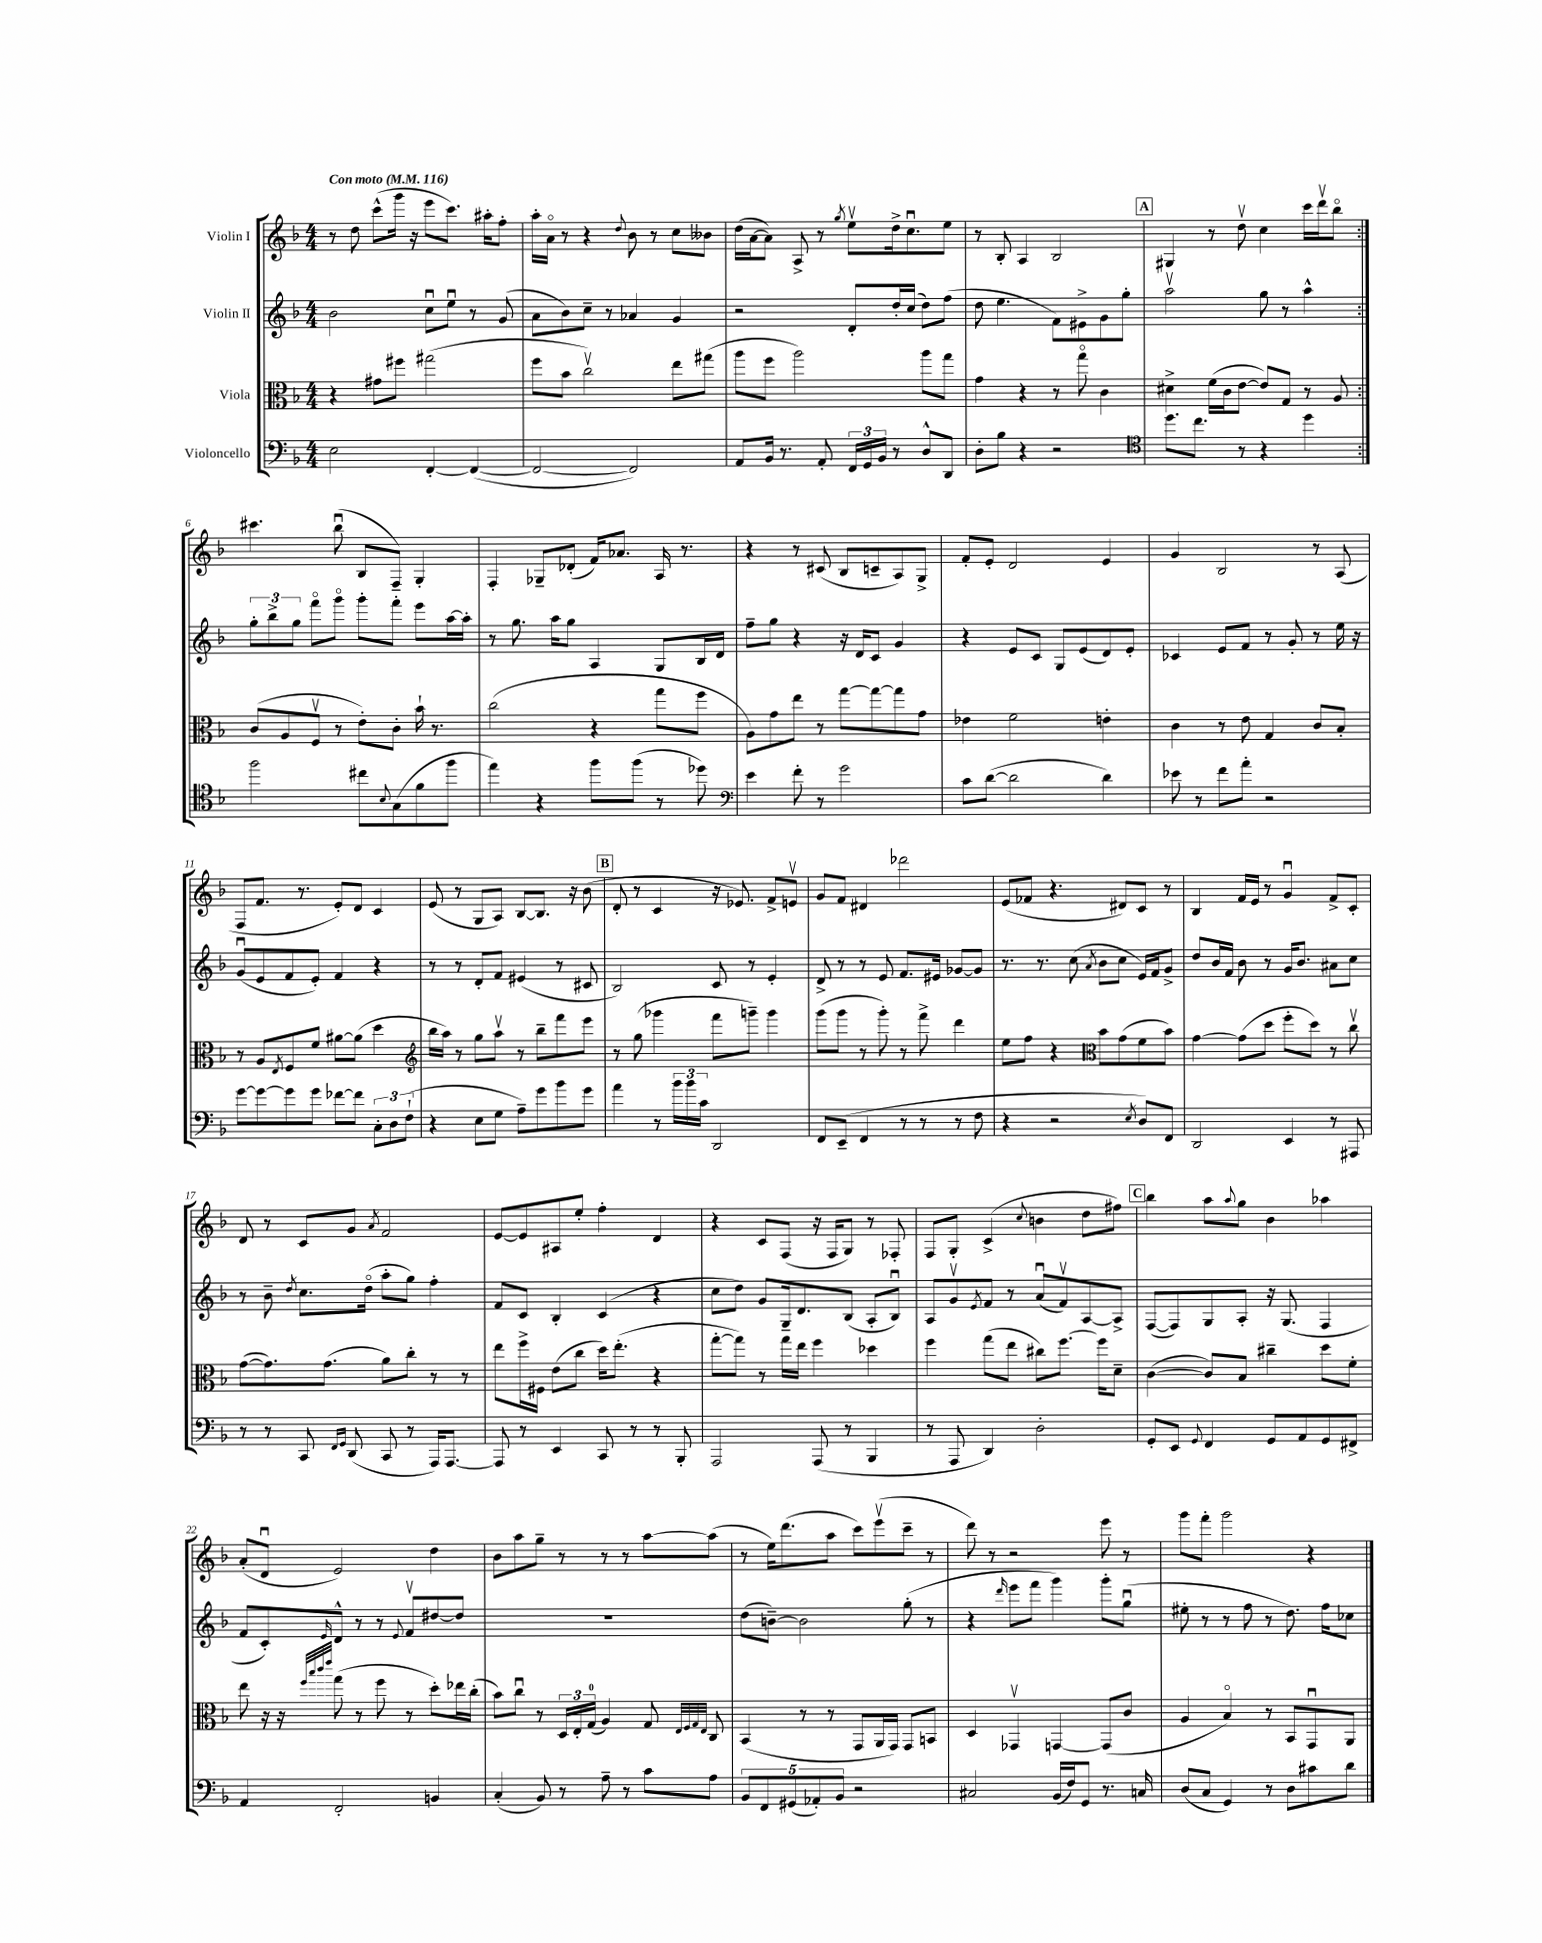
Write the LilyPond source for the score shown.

<<
\new StaffGroup <<
\new Staff = "s0" \with { instrumentName = "Violin I" } {
    \clef treble \key f \major \numericTimeSignature \time 4/4 \tempo "Con moto" 4 = 116
    \repeat volta 2 { r8 d''8 c'''8-^( g'''16 r16 e'''8 c'''8.) ais''16-. f''8-. |
    a''16-. a'16\flageolet r8 r4 \appoggiatura { d''8 } bes'8 r8 c''8 beses'8 |
    d''16( a'16~ a'8) a8-> r8 \acciaccatura { g''8 } e''8\upbow d''16-> c''8.\downbow e''8 |
    r8 bes8-. a4 bes2 |
    \mark \markup { \box "A" } gis4 r8 d''8\upbow c''4 c'''16 d'''16\upbow bes''8\flageolet | }
    cis'''4. bes''8\downbow( bes8 f8--) g4-. |
    f4-. ges8-- des'8-.( f'16) aes'8. a16 r8. |
    r4 r8 cis'8( bes8 c'8-- a8) g8-> |
    f'8-. e'8-. d'2 e'4 |
    g'4 bes2 r8 a8( |
    f8 f'8. r8. e'8-.) d'8 c'4 |
    e'8( r8 g8 a8) bes8~ bes8. r16 bes'8( |
    \mark \markup { \box "B" } d'8-. r8 c'4 r16 ees'8.) f'8-> e'8\upbow |
    g'8 f'8 dis'4 des'''2 |
    e'8( fes'8 r4. dis'8) c'8 r8 |
    bes4 f'16 e'16 r8 g'4\downbow f'8-> c'8-. |
    d'8 r8 c'8 g'8 \acciaccatura { a'8 } f'2 |
    e'8~ e'8 ais8 e''8-. f''4-. d'4 |
    r4 c'8 f8( r16 f16 g8) r8 fes8-. |
    f8 g8-. c'4->( \appoggiatura { c''8 } b'4 d''8 fis''8) |
    \mark \markup { \box "C" } bes''4 a''8 \appoggiatura { a''8 } g''8 bes'4 aes''4 |
    a'8-.( d'8\downbow e'2) d''4 |
    bes'8 a''8 g''8-- r8 r8 r8 a''8~ a''8( |
    r8 e''16) d'''8.( a''8 c'''8) e'''8\upbow( c'''8-- r8 |
    d'''8) r8 r2 e'''8 r8 |
    g'''8 f'''8-. g'''2 r4 \bar "|." |
}
\new Staff = "s1" \with { instrumentName = "Violin II" } {
    \clef treble \key f \major \numericTimeSignature \time 4/4
    \repeat volta 2 { bes'2 c''8\downbow e''8\downbow r8 g'8( |
    a'8 bes'8) c''8-- r8 aes'4 g'4 |
    r2 d'8-. d''16-. c''16( d''8) f''8( |
    d''8 e''4. f'8) eis'8-> g'8 g''8-. |
    \mark \markup { \box "A" } a''2\upbow g''8 r8 a''4-^ | }
    \tuplet 3/2 { g''8-. bes''8-> g''8 } f'''8\flageolet g'''8\flageolet g'''8-. f'''8-. e'''8 a''16~ a''16-. |
    r8 g''8. a''16 g''8 a4 g8 bes16 d'16 |
    f''8-- g''8 r4 r16 d'16 c'8 g'4 |
    r4 e'8 c'8 g8 e'8( d'8) e'8-. |
    ces'4 e'8 f'8 r8 g'8-. r8 e''16 r16 |
    g'8\downbow( e'8 f'8 e'8-.) f'4 r4 |
    r8 r8 d'8-. f'8 eis'4( r8 cis'8 |
    \mark \markup { \box "B" } bes2) c'8 r8 e'4-. |
    d'8-> r8 r8 e'8 f'8. eis'16 ges'8~ ges'8 |
    r8. r8. c''8( \acciaccatura { a'8 } bes'8 c''8 e'16) f'16 g'8-> |
    d''8 bes'16 f'16 bes'8 r8 g'16 bes'8. ais'8 c''8 |
    r8 bes'8-- \acciaccatura { d''8 } c''8. d''16\flageolet( a''8-. g''8) f''4-. |
    f'8 c'8 bes4-. c'4( r4 |
    c''8 d''8) g'8 g16-- d'8. bes8( a8-. bes8\downbow) |
    a8 g'8\upbow \acciaccatura { e'8 } f'8 r8 a'8\downbow( f'8\upbow) a8~ a8-> |
    \mark \markup { \box "C" } f8~( f8) g8 a8-. r16 g8.( f4 |
    f'8 c'8-.) \grace { e'16 } d'8-^ r8 r8 \appoggiatura { e'8 } f'8\upbow dis''8~ dis''8 |
    R1 |
    d''8( b'8~--) b'2 g''8-.( r8 |
    r4 \grace { d'''16 } e'''8 f'''8 g'''4) g'''8-. g''8\downbow( |
    eis''8-. r8 r8 f''8 r8 d''8.) f''16 ces''8 \bar "|." |
}
\new Staff = "s2" \with { instrumentName = "Viola" } {
    \clef alto \key f \major \numericTimeSignature \time 4/4
    \repeat volta 2 { r4 gis'8 fis''8 gis''2( |
    f''8 bes'8 c''2\upbow) e''8 gis''8( |
    a''8 f''8 a''2) a''8 g''8 |
    g'4 r4 r8 g''8\flageolet c'4 |
    \mark \markup { \box "A" } dis'4-> f'16( c'16 e'8~ e'8) g8 r8 a8 | }
    c'8( a8 f8\upbow r8 e'8-.) c'8-. bes'16-! r8. |
    c''2( r4 g''8 f''8 |
    a8) g'8 e''8 r8 g''8~ g''8~ g''8 g'8 |
    ees'4 f'2 e'4-. |
    c'4 r8 e'8 g4 c'8 bes8-. |
    r8 a8 \acciaccatura { e8 } f8 f'8 ais'8~ ais'8( d''4 |
    \clef treble bes''16 a''16) r8 g''8 a''8\upbow r8 bes''8-- f'''8 e'''8 |
    \mark \markup { \box "B" } r8 g''8( ges'''4 f'''8 g'''8--) g'''4 |
    g'''8( g'''8 r8 g'''8-.) r8 f'''8-> d'''4 |
    e''8 f''8 r4 \clef alto bes'8 g'8( f'8 bes'8) |
    g'4~ g'8( d''8 f''8-. d''8) r8 c''8\upbow |
    g'8~( g'8.) g'8.( a'8) c''8-. r8 r8 |
    e''8 f''16-> fis16 e'8( c''8 d''16) e''8.-.( r4 |
    g''8~-. g''8) r8 g''16 e''16 f''4 des''4 |
    f''4 g''8( e''8 cis''8) f''8.~ f''16 d'8-- |
    \mark \markup { \box "C" } c'4~( c'8) bes8 cis''4-- d''8 f'8-. |
    e''8 r16 r16 \grace { f''32 bes''32 c'''32 e'''32 } g''8( r8 f''8 r8 d''8-.) ees''16 c''16-.( |
    bes'8) c''8\downbow r8 \tuplet 3/2 { d16 e16-. g16-0( } a4) g8 \grace { e32 f32 g32 e32 } c8 |
    bes,4( r8 r8 g,8 a,16 g,16) g,8 b,8 |
    d4 ges,4\upbow g,4~ g,8( c'8 |
    a4 bes4\flageolet) r8 bes,8 g,8\downbow a,8 \bar "|." |
}
\new Staff = "s3" \with { instrumentName = "Violoncello" } {
    \clef bass \key f \major \numericTimeSignature \time 4/4
    \repeat volta 2 { e2 f,4~-. f,4~( |
    f,2~ f,2) |
    a,8 bes,16 r8. a,8-. \tuplet 3/2 { f,16 g,16 bes,16 } r8 d8-^ d,8 |
    d8-. bes8 r4 r2 |
    \mark \markup { \box "A" } \clef tenor d''8. c''8. r8 r4 d''4 | }
    f''2 cis''8 \appoggiatura { bes8 } g8( f'8 f''8 |
    e''4) r4 f''8 f''8( r8 des''8) |
    \clef bass e'4 f'8-. r8 g'2 |
    c'8 d'8~( d'2 d'4) |
    ees'8 r8 f'8 a'8-. r2 |
    g'8~ g'8~ g'8 g'8 fes'8~ fes'8 \tuplet 3/2 { c8-. d8 f8-!( } |
    r4 e8 g8 a8--) g'8 bes'8 g'8 |
    \mark \markup { \box "B" } a'4 r8 \tuplet 3/2 { bes'16 bes'16 c'16 } d,2 |
    f,8 e,8--( f,4 r8 r8 r8 f8 |
    r4 r2 \acciaccatura { e8 } d8) f,8 |
    d,2 e,4 r8 ais,,8 |
    r8 r8 c,8 \grace { f,16 g,16 } d,8( c,8 r8 a,,16) a,,8.~ |
    a,,8 r8 e,4 c,8 r8 r8 bes,,8-. |
    a,,2 a,,8( r8 bes,,4 |
    r8 a,,8 d,4) d2-. |
    \mark \markup { \box "C" } g,8-. e,8 \appoggiatura { g,8 } f,4 g,8 a,8 g,8 fis,8-> |
    a,4 f,2-. b,4 |
    c4-.( bes,8) r8 a8-- r8 c'8 a8 |
    \tuplet 5/4 { bes,8 f,8 gis,8( aes,8-.) bes,8 } r2 |
    cis2 bes,16( f16) g,8 r8. c16 |
    d8( c8 g,4) r8 d8 cis'8 d'8 \bar "|." |
}
>>
>>
